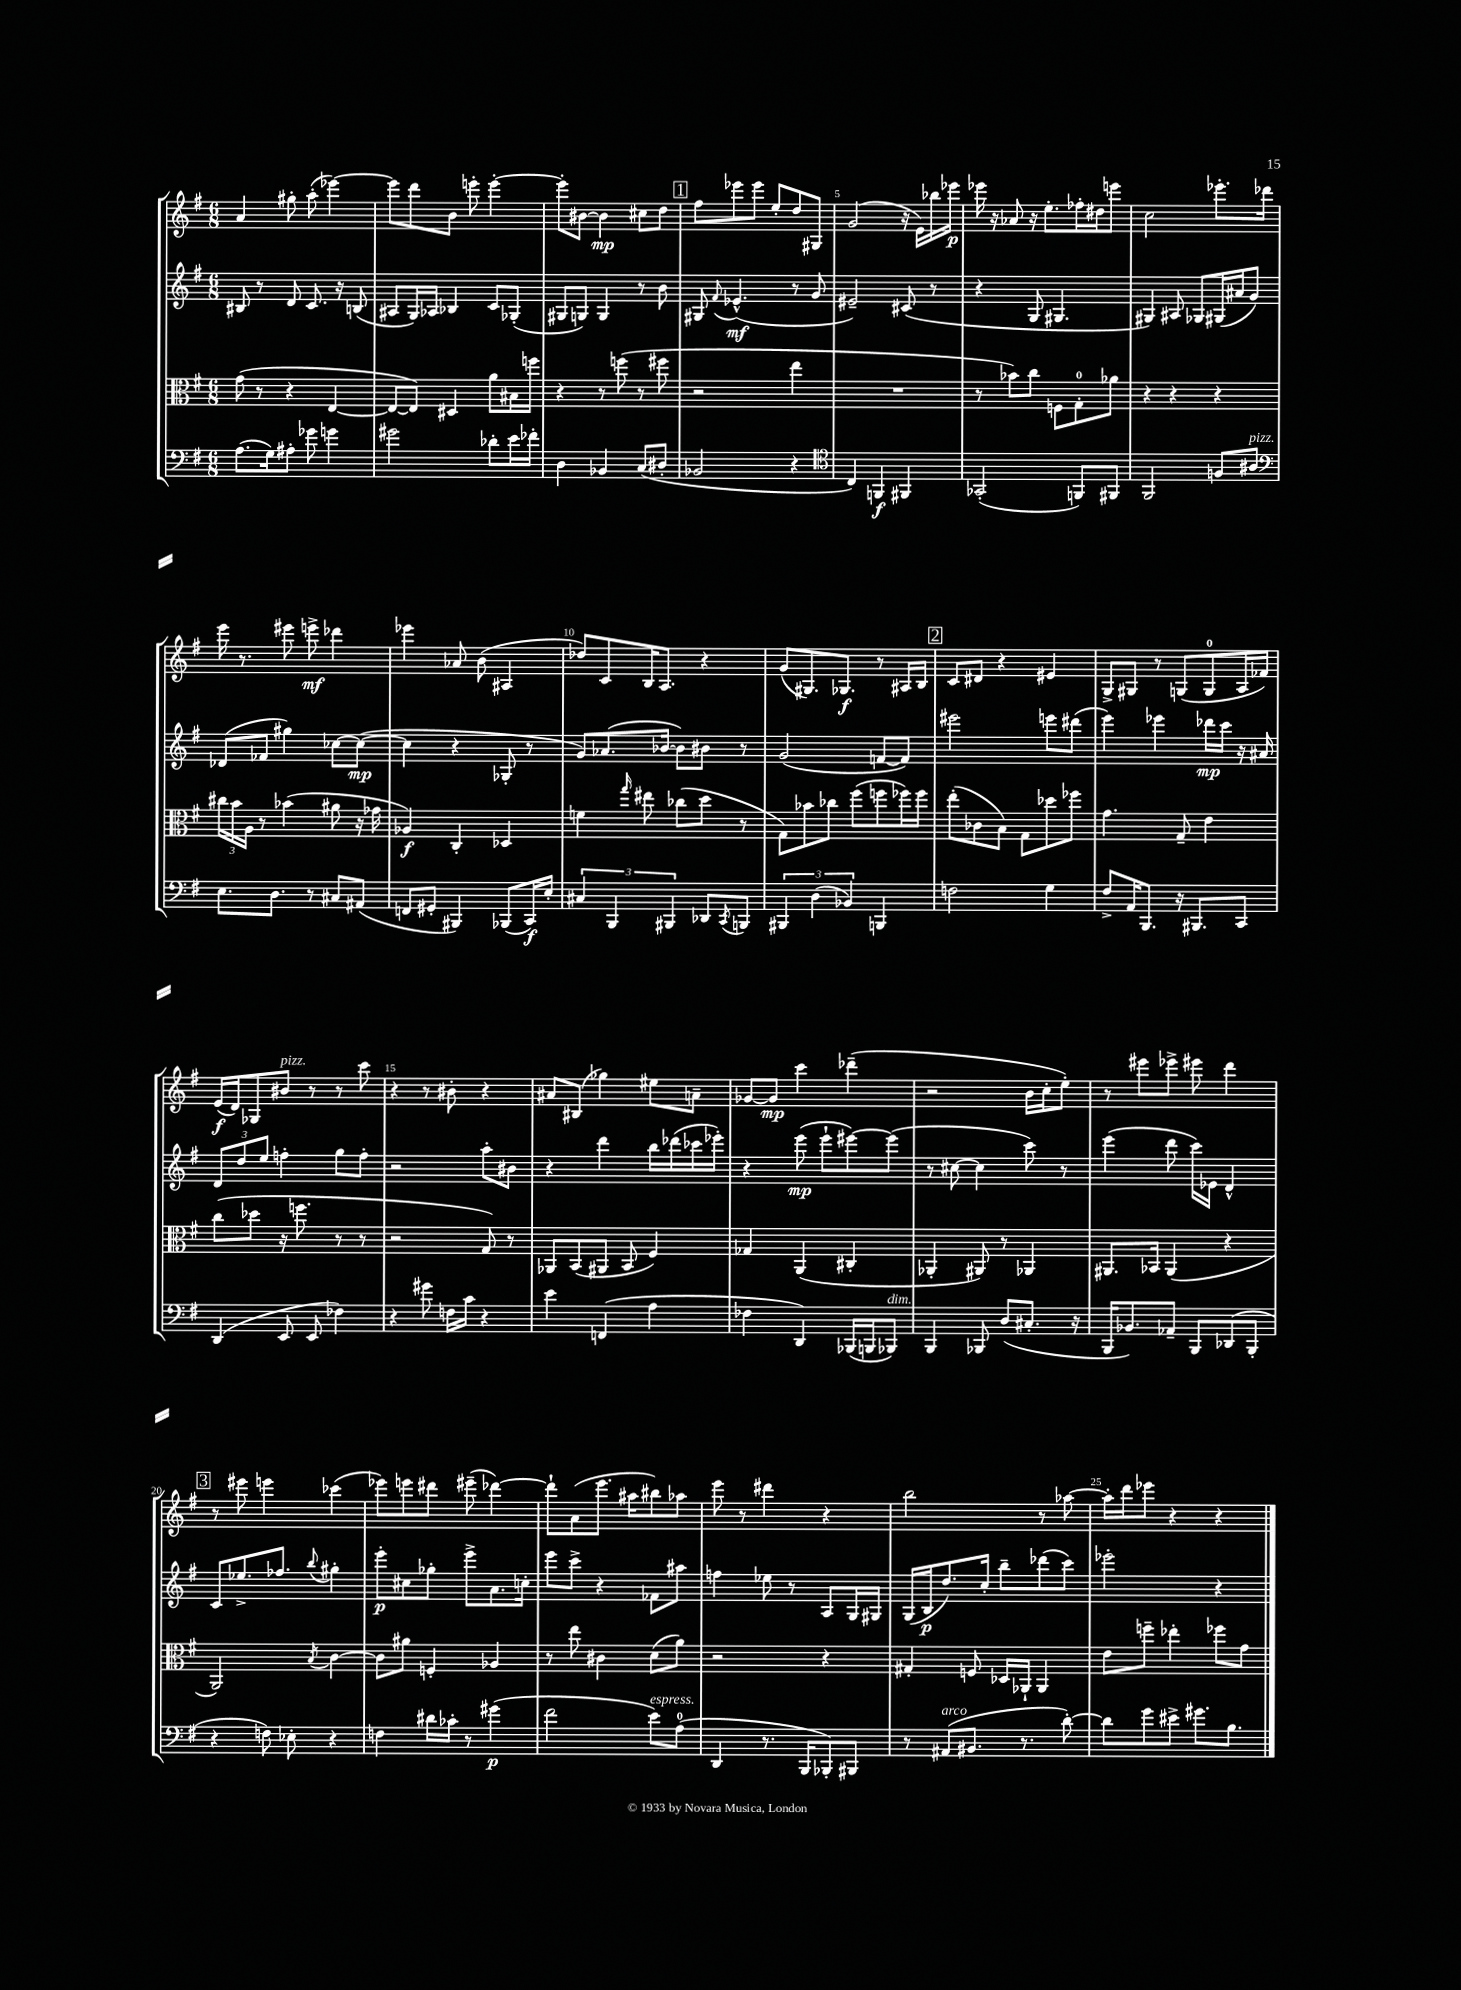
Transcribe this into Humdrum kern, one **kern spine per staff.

**kern	**dynam	**kern	**dynam	**kern	**dynam	**kern	**dynam
*part4	*part4	*part3	*part3	*part2	*part2	*part1	*part1
*staff4	*staff4	*staff3	*staff3	*staff2	*staff2	*staff1	*staff1
*clefF4	*	*clefC3	*	*clefG2	*	*clefG2	*
*k[f#]	*	*k[f#]	*	*k[f#]	*	*k[f#]	*
*M6/8	*	*M6/8	*	*M6/8	*	*M6/8	*
=1	=1	=1	=1	=1	=1	=1	=1
(8.A\L	.	(8g\	.	8B#X/	.	4a/	.
.	.	8r	.	8r	.	.	.
16G\k)	.	.	.	.	.	.	.
8A#X'\J	.	4r	.	8d/	.	8gg#X'\	.
8g-X\	.	.	.	8.c/	.	(8aa'\	.
4gn\	.	[4E/	.	.	.	[4eee-X\)	.
.	.	.	.	16r	.	.	.
.	.	.	.	(8Bn/	.	.	.
=2	=2	=2	=2	=2	=2	=2	=2
2g#X\	.	8E/L_	.	8A#X/L	.	8eee-\L]	.
.	.	8E/J])	.	16G/L)	.	8ddd\	.
.	.	.	.	16A-X/JJ	.	.	.
.	.	4D#X/	.	4B-X/	.	8b\J	.
.	.	.	.	.	.	8eeen'\	.
8d-X'\L	.	8a\L	.	8c/L	.	[4eee'\	.
16e\L	.	16B#X\L	.	(8G-X'/J	.	.	.
16f-X'\JJ	.	16ffn\JJ	.	.	.	.	.
=3	=3	=3	=3	=3	=3	=3	=3
4D\	.	4r	.	8G#X/L	.	8eee'\L]	.
.	.	.	.	8Gn/J)	.	[8b#X\J	.
4BB-X/	.	8r	.	4G/	.	4b#\]	mp
.	.	(8ffn\	.	.	.	.	.
(8C/L	.	8r	.	8r	.	8cc#X\L	.
8D#X'/J	.	8ff#X\	.	8b\	.	8dd\J	.
!!LO:REH:place=s1:t=1
=4	=4	=4	=4	=4	=4	=4	=4
2BB-X/	.	2r	.	8G#X/	.	8ff#\L	.
.	.	.	.	8qqf#/	.	.	.
.	.	.	.	(4.e-X^^/	mf	8eee-X\	.
.	.	.	.	.	.	8eee-\J	.
.	.	.	.	.	.	8ee'/L	.
4r	.	4ee\	.	8r	.	8dd/	.
.	.	.	.	8g/	.	8G#X/J	.
=5	=5	=5	=5	=5	=5	=5	=5
*clefC4	*	*	*	*	*	*	*
4C/)	.	2.r	.	2e#X~/)	.	(2g/	.
4FFn/	f	.	.	.	.	.	.
4FF#X/	.	.	.	(8c#X/	.	16r	.
.	.	.	.	.	.	16e\LL)	.
.	.	.	.	8r	.	16bb-X\	.
.	.	.	.	.	.	16eee-X\JJ	p
=6	=6	=6	=6	=6	=6	=6	=6
(2GG-X'/	.	8r	.	4r	.	16eee-X\	.
.	.	.	.	.	.	16r	.
.	.	8b-X\L)	.	.	.	8a-X/	.
.	.	8cc\J	.	8G/	.	16r	.
.	.	.	.	.	.	8.ee'\L	.
.	.	8Fn\L	.	4.G#X/	.	.	.
8FFn/L)	.	8G'\	.	.	.	16ff-X'\L	.
.	.	.	.	.	.	16dd#X\J	.
8FF#X/J	.	8a-X\J	.	.	.	8eeen\J	.
=7	=7	=7	=7	=7	=7	=7	=7
2FF#/	.	4r	.	4G#X/)	.	2cc\	.
.	.	4r	.	8A#X/	.	.	.
.	.	.	.	8G-X/L	.	.	.
8Fn/L	.	4r	.	(16G#X/L	.	8.eee-X'\L	.
.	.	.	.	16a#X/J	.	.	.
!LO:TX:a:i:t=pizz.	!	!	!	!	!	!	!
8A#X/J	.	.	.	8g/J)	.	.	.
.	.	.	.	.	.	16ddd-X\Jk	.
!!LO:LB:g=z
=8	=8	=8	=8	=8	=8	=8	=8
*clefF4	*	*	*	*	*	*	*
8.E\L	.	24cc#X\LL	.	(8d-X/L	.	16eee\	.
.	.	24b\	.	.	.	.	.
.	.	.	.	.	.	8.r	.
.	.	24A\JJ	.	.	.	.	.
.	.	8r	.	8f-X/J	.	.	.
8.D\J	.	.	.	.	.	.	.
.	.	(4b-X\	.	4gg#X\)	.	8eee#X\	.
8r	.	.	.	.	.	8eeen^\	mf
8C#X/L	.	8a#X\	.	[8cc-X\L	.	4ddd-X\	.
(8AA#X/J	.	16r	.	(8cc-\J_	mp	.	.
.	.	16g-X\	.	.	.	.	.
=9	=9	=9	=9	=9	=9	=9	=9
8FFn/L	.	4A-X/)	f	4cc-\]	.	4eee-X\	.
8GG#X'/J	.	.	.	.	.	.	.
4BBB#X/)	.	4C'/	.	4r	.	8a-X/	.
.	.	.	.	.	.	(8b\	.
(8BBB-X/L	.	4D-X/	.	8G-X'/	.	4A#X/	.
16CC/L)	f	.	.	8r	.	.	.
16E'/JJ	.	.	.	.	.	.	.
=10	=10	=10	=10	=10	=10	=10	=10
6C#X/	.	4fn\	.	8g/L)	.	8dd-X/L)	.
.	.	.	.	(8.a-X/	.	8c/	.
6BBB/	.	.	.	.	.	.	.
.	.	16qqgg/	.	.	.	.	.
.	.	8ee#X\	.	.	.	16B/K	.
.	.	.	.	[16b-X/Jk	.	8.A/J	.
6BBB#X/	.	.	.	.	.	.	.
.	.	(8cc-X\L	.	8b-\L])	.	.	.
8DD-X/L	.	8dd\J	.	8b#X\J	.	4r	.
8qCC/	.	.	.	.	.	.	.
8BBBn/J	.	8r	.	8r	.	.	.
=11	=11	=11	=11	=11	=11	=11	=11
6BBB#X/	.	8G\L)	.	(2g/	.	(8g/L	.
.	.	8b-X\	.	.	.	8.G#X/)	.
(6D\	.	.	.	.	.	.	.
.	.	8cc-X\J	.	.	.	.	.
.	.	.	.	.	.	8.G-X/J	f
6BB-X/)	.	.	.	.	.	.	.
.	.	(8ff#\L	.	.	.	.	.
4BBBn/	.	8ffn\	.	[8fn/L	.	8r	.
.	.	16ff-X\L)	.	8f/J])	.	16A#X/LL	.
.	.	16ff-\JJ	.	.	.	16B/JJ	.
!!LO:REH:place=s1:t=2
=12	=12	=12	=12	=12	=12	=12	=12
2Fn\	.	(8ee'\L	.	2eee#X\	.	8c/L	.
.	.	8c-X\	.	.	.	8d#X/J	.
.	.	8B\J)	.	.	.	4r	.
.	.	8G\L	.	.	.	.	.
4G\	.	8dd-X\	.	8eeen\L	.	4e#X/	.
.	.	8ff-X\J	.	(8ddd#X\J	.	.	.
=13	=13	=13	=13	=13	=13	=13	=13
8F#^/L	.	4.g\	.	4eee\)	.	8G^/L	.
16AA/K	.	.	.	.	.	8G#X/J	.
8.BBB/J	.	.	.	.	.	.	.
.	.	.	.	4eee-X\	.	8r	.
16r	.	8G~/	.	.	.	(8Gn/L	.
8.BBB#X/L	.	.	.	.	.	.	.
.	.	4e\	.	16ddd-X\LL	mp	8G/	.
.	.	.	.	16ccc\JJ	.	.	.
8CC/J	.	.	.	16r	.	16A/L	.
.	.	.	.	16a#X/	.	16f-X/JJ)	.
!!LO:LB:g=z
=14	=14	=14	=14	=14	=14	=14	=14
(4DD/	.	(8cc\L	.	12d/L	.	(16e/LL	f
.	.	.	.	.	.	16d/J)	.
.	.	.	.	12dd/	.	.	.
.	.	8dd-X\J	.	.	.	8G-X/	.
.	.	.	.	12ee/J	.	.	.
!	!	!	!	!	!	!LO:TX:a:i:t=pizz.	!
8EE/	.	16r	.	4ffn'\	.	8b#X/J	.
.	.	8.ffn\	.	.	.	.	.
8EE/	.	.	.	.	.	8r	.
4F-X\)	.	8r	.	8gg\L	.	8r	.
.	.	8r	.	8ff'\J	.	8ccc\	.
=15	=15	=15	=15	=15	=15	=15	=15
4r	.	2r	.	2r	.	4r	.
8g#X\	.	.	.	.	.	8r	.
16Fn\LL	.	.	.	.	.	8b#X'\	.
16c\JJ	.	.	.	.	.	.	.
4r	.	8G/)	.	8aa'\L	.	4r	.
.	.	8r	.	8b#X\J	.	.	.
=16	=16	=16	=16	=16	=16	=16	=16
4e\	.	8AA-X/L	.	4r	.	8a#X/L	.
.	.	(8BB/	.	.	.	(8B#X/J	.
(4FFn/	.	8AA#X/J	.	4ddd\	.	4gg-X\)	.
.	.	8BB/	.	.	.	.	.
4A\	.	4F#/)	.	16bb\LL	.	8ee#X\L	.
.	.	.	.	(16ddd-X\	.	.	.
.	.	.	.	16ccc-X\	.	8an~\J	.
.	.	.	.	16eee-X'\JJ)	.	.	.
=17	=17	=17	=17	=17	=17	=17	=17
4F-X\	.	4G-X/	.	4r	.	[8g-X/L	.
.	.	.	.	.	.	8g-/J]	mp
4DD/)	.	(4AA/	.	(8eee\	mp	4ccc\	.
.	.	.	.	8eee`\L	.	.	.
(16BBB-X/LL	.	4C#X'/	.	[8eee#X\)	.	(4ddd-X~\	.
16BBBn/J	.	.	.	.	.	.	.
!LO:TX:a:i:t=dim.	!	!	!	!	!	!	!
8BBB-X/J)	.	.	.	(8eee#\J]	.	.	.
=18	=18	=18	=18	=18	=18	=18	=18
4BBB/	.	4AA-X'/	.	8r	.	2r	.
.	.	.	.	[8cc#X\	.	.	.
8BBB-X/	.	8AA#X/)	.	4cc#\]	.	.	.
(8D/L	.	8r	.	.	.	.	.
8.C#X'/J	.	4AA-X/	.	8ccc\)	.	16b\LL	.
.	.	.	.	.	.	16cc'\J	.
.	.	.	.	8r	.	8ee'\J)	.
16r	.	.	.	.	.	.	.
=19	=19	=19	=19	=19	=19	=19	=19
16BBB/KL	.	8.AA#X/L	.	(4eee\	.	8r	.
8.BB-X/)	.	.	.	.	.	.	.
.	.	.	.	.	.	8eee#X\L	.
.	.	16BB-X/Jk	.	.	.	.	.
8AA-X~/J	.	(4AA#/	.	8ddd\	.	8eee-X^\J	.
8BBB/L	.	.	.	16ccc\LL)	.	8eee#X\	.
.	.	.	.	16e-X\JJ	.	.	.
(8DD-X/	.	4r	.	4d^^/	.	4ddd\	.
8BBB'/J	.	.	.	.	.	.	.
!!LO:LB:g=z
!!LO:REH:place=s1:t=3
=20	=20	=20	=20	=20	=20	=20	=20
4r	.	2AA/)	.	8c/L	.	8r	.
.	.	.	.	8.ee-X^/	.	8eee#X\	.
8Fn\)	.	.	.	.	.	4eeen\	.
.	.	.	.	8.ff-X/J	.	.	.
8E-X'\	.	.	.	.	.	.	.
.	.	8qB/	.	8qqbb/	.	.	.
4r	.	[4c\	.	4gg#X'\	.	(4ccc-X\	.
=21	=21	=21	=21	=21	=21	=21	=21
4Fn\	.	8c\L]	.	8eee'\L	p	8eee-X\L)	.
.	.	8a#X\J	.	8cc#X\	.	8eeen\	.
16d#X\LL	.	4Fn'/	.	8gg-X'\J	.	8ddd#X\J	.
16c-X'\JJ	.	.	.	.	.	.	.
8r	.	.	.	8eee^\L	.	(8eee#X~\	.
(4g#X\	p	4A-X/	.	8.a\	.	[4ddd-X\)	.
.	.	.	.	16ccn'\Jk	.	.	.
=22	=22	=22	=22	=22	=22	=22	=22
2f#\	.	8r	.	8eee\L	.	8ddd-`\L]	.
.	.	8ee\	.	8ccc^\J	.	(8a\	.
.	.	4c#X\	.	4r	.	8.eee\J	.
.	.	.	.	.	.	16aa#X\KL	.
!LO:TX:a:i:t=espress.	!	!	!	!	!	!	!
8e\L)	.	(8d\L	.	8f-X\L	.	8bb#X\)	.
(8A\J	.	8a\J)	.	8aa#X\J	.	8aa-X\J	.
=23	=23	=23	=23	=23	=23	=23	=23
4DD/	.	2r	.	4ffn\	.	8eee\	.
.	.	.	.	.	.	8r	.
8.r	.	.	.	8ee-X\	.	4ddd#X\	.
.	.	.	.	8r	.	.	.
16BBB/KL	.	.	.	.	.	.	.
8BBB-X'/)	.	4r	.	8A/L	.	4r	.
8BBB#X/J	.	.	.	16G/L	.	.	.
.	.	.	.	16G#X/JJ	.	.	.
=24	=24	=24	=24	=24	=24	=24	=24
8r	.	4G#X'/	.	(16G/LL	.	2bb\	.
.	.	.	.	16B/J	p	.	.
!LO:TX:a:i:t=arco	!	!	!	!	!	!	!
(8AA#X/L	.	.	.	8.dd/)	.	.	.
8.BB#X/J	.	8Fn/	.	.	.	.	.
.	.	.	.	16cc'/Jk	.	.	.
.	.	16D-X/LL	.	8bb~\L	.	.	.
8.r	.	16AA-X`/JJ	.	.	.	.	.
.	.	4AA-/	.	(8ddd-X\	.	8r	.
[8d'\)	.	.	.	8ccc\J)	.	[8aa-X\	.
=25	=25	=25	=25	=25	=25	=25	=25
8d\L]	.	8e\L	.	2eee-X'\	.	16aa-'\LL]	.
.	.	.	.	.	.	16ddd\J	.
8g\	.	8ffn~\J	.	.	.	8eee-X\J	.
8e#X^\J	.	4ee-X'\	.	.	.	4r	.
8.g#X\L	.	.	.	.	.	.	.
.	.	8ff-X\L	.	4r	.	4r	.
8.B\J	.	.	.	.	.	.	.
.	.	8g\J	.	.	.	.	.
==	==	==	==	==	==	==	==
*-	*-	*-	*-	*-	*-	*-	*-
